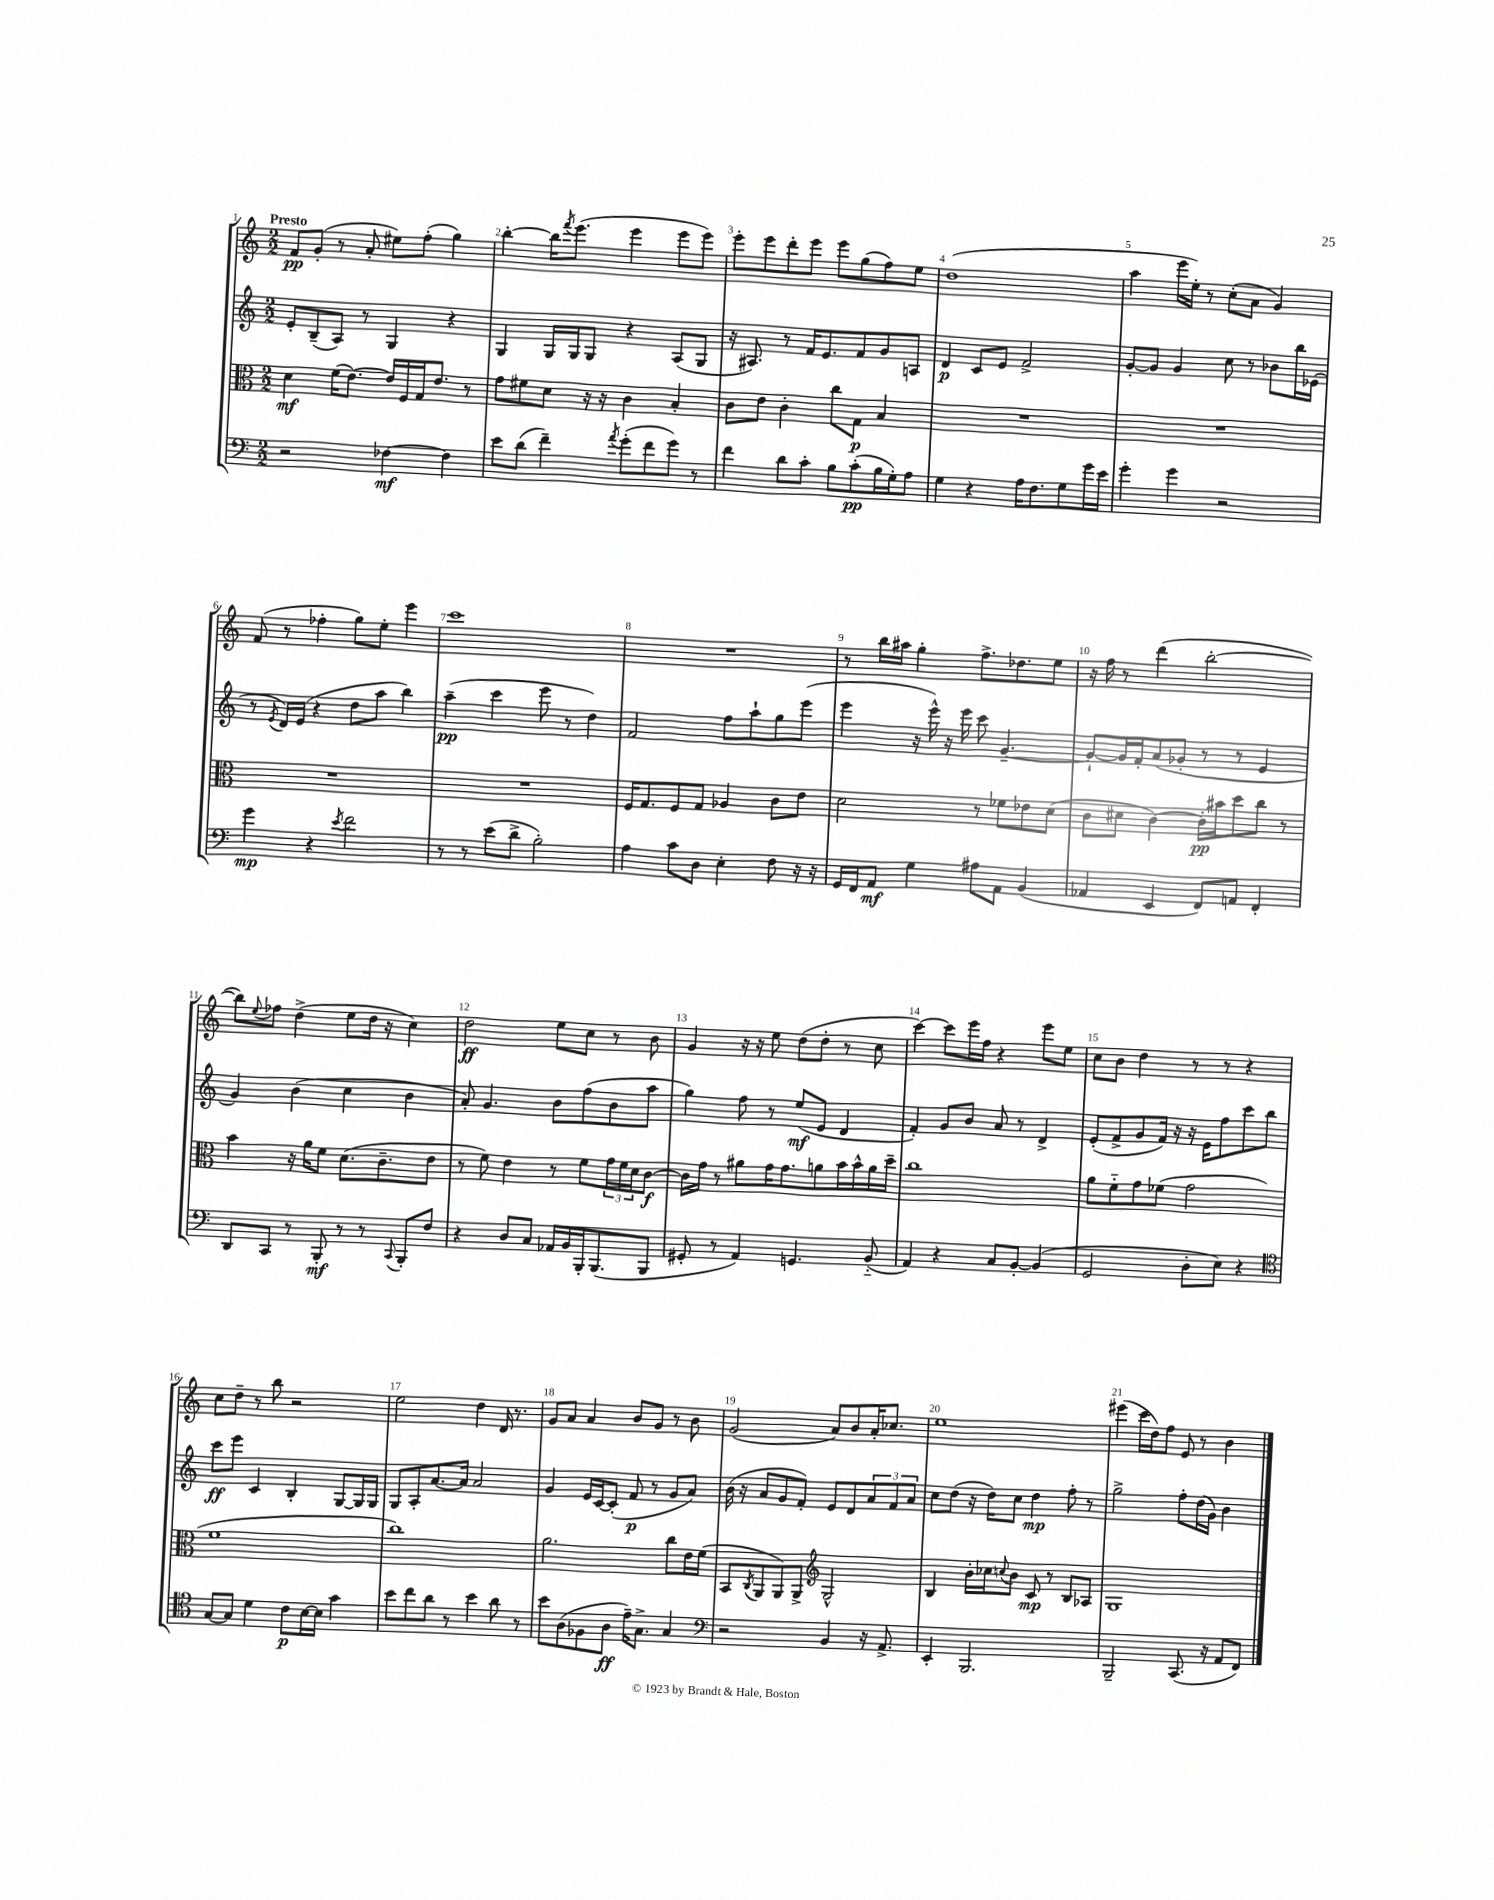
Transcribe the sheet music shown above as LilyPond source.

<<
\new StaffGroup <<
\new Staff = "s0" {
    \clef treble \key c \major \numericTimeSignature \time 2/2 \tempo "Presto"
    f'8\pp g'8-.( r8 a'8-. eis''8) f''8-.( g''4) |
    b''4~-. b''16 \acciaccatura { f'''8 } e'''8.( e'''4 e'''8 e'''8) |
    e'''8-. e'''8 d'''8-. e'''8 e'''8 g''8( f''8) e''8 |
    d''1( |
    a''4 e'''16 e''16-.) r8 c''8-.( a'8 g'4) |
    f'8( r8 fes''4-. g''8) e''8-. e'''4 |
    c'''1 |
    R1 |
    r8 b''16 ais''16 g''4-. f''8.-> des''8. e''8 |
    r16 f''16 r8 d'''4( b''2~-. |
    b''8) \appoggiatura { e''8 } fes''8 d''4->( e''8 d''16 r16 c''4) |
    d''2\ff e''8 c''8 r8 b'8 |
    g'4 r16 r16 e''8 d''8( d''8-. r8 c''8 |
    c'''4~) c'''8 e'''16 f''16 r4 e'''8 e''8 |
    c''8 b'8 d''4 r8 r8 r4 |
    c''8 d''8-- r8 b''8 r2 |
    e''2 d''4 d'16 r8. |
    g'8 a'8 a'4 b'8 g'8 r8 b'8 |
    g'2( a'8) b'8 a'16-. ces''8. |
    e''1 |
    eis'''4( c'''16 d''16) f''8 e'8 r8 b'4 \bar "|." |
}
\new Staff = "s1" {
    \clef treble \key c \major \numericTimeSignature \time 2/2
    e'8-. b8--( a8) r8 g4 r4 |
    g4 g16 g16 g8 r4 a8( g8 |
    r16 ais8.) r8 f'16 e'8. f'8 g'8 a8 |
    d'4\p c'8 e'8 f'2-> |
    g'8~-. g'8 g'4 c''8 r8 bes'8 b''16 ees'16( |
    r8 \acciaccatura { e'8 } d'16) e'16( r4 d''8 a''8 b''4) |
    a''4--\pp( c'''4 e'''8 r8 d''4) |
    f'2 f''8 a''8-! g''8 e'''8( |
    e'''4 r16 e'''16-^) r16 e'''16 c'''8 g'4.~-- |
    g'8~-! g'16 f'16-. a'8( ges'8-. r8 r8 e'4 |
    g'4) b'4( c''4 b'4 |
    a'8-.) g'4. b'8 f''8( b'8 a''8 |
    g''4) f''8 r8 e''8\mf( e'8 d'4 |
    f'4-.) g'8 b'8 a'8 r8 d'4-> |
    e'8-.( f'8-> g'8 f'16) r16 r16 e'16 f''8 c'''8 b''8 |
    c'''8\ff e'''8 c'4 b4-. g8~ g16 g16 |
    g8 a8-. a'8.~ a'16 a'2 |
    g'4 e'16 c'16~ c'8-.( f'8\p r8 g'8 a'8) |
    b'16( r16 a'8 g'8 f'8-.) e'8 d'8 \tuplet 3/2 { a'8 f'8 a'8 } |
    c''8 d''8( r16 d''16) c''8 d''4\mp f''8-. r8 |
    g''2-> f''8-. d''16( g'16) b'4 \bar "|." |
}
\new Staff = "s2" {
    \clef alto \key c \major \numericTimeSignature \time 2/2
    d'4\mf f'16( e'8.~) e'16 f16 g16 e'8. r8 |
    g'8 fis'8 d'8 r16 r16 c'4 b4-. |
    c'8 e'8 c'4-. c''8 g8\p b4 |
    R1 |
    R1 |
    R1 |
    R1 |
    f16 g8. f8 g8 aes4 c'8 e'8 |
    d'2 r8 fes'8 ees'8 d'8( |
    c'8 dis'8 c'4~) c'16-.\pp bis'16 d''8 c''8 r8 |
    b'4 r16 a'16 f'8 d'8.( c'8.-- e'8 |
    r8 f'8) e'4 r8 f'8 \tuplet 3/2 { g'16 f'16 d'16 } c'8~\f |
    c'16 g'16 r8 ais'8 g'16 g'8. a'8 b'16 b'16-^ a'16 d''16-- |
    c''1 |
    a'8 f'8-_ g'8 fes'8( g'2 |
    f'1 |
    c''1) |
    a'2. c''8 e'16 f'16( |
    b,8 \acciaccatura { c8 } a,8 a,8) a,8-> \clef treble g2-^ |
    b4 b'16-. ces''16 \appoggiatura { c''8 } b'8 c'8\mp r8 b8 aes8 |
    g1 \bar "|." |
}
\new Staff = "s3" {
    \clef bass \key c \major \numericTimeSignature \time 2/2
    r2 fes4~\mf fes4 |
    e'8 d'8( f'4--) \acciaccatura { a'8 } g'8-.( f'8 g'8) r8 |
    f'4 d'8 c'8-. b8 c'8-.\pp( b16 g16-.) a8 |
    g4 r4 a16 f8. g8 g'16 e'16 |
    g'4-. g'4 r2 |
    g'4\mp r4 \acciaccatura { e'8 } f'2 |
    r8 r8 e'8( d'8-> b2-.) |
    a4 c'8 d8 e4-. f8 r16 r16 |
    g,16 f,16 a,8\mf g4 ais8 a,8 b,4( |
    aes,4 e,4 f,8) a,8 f,4-. |
    d,8 c,8 r8 b,,8-.\mf r8 r8 \appoggiatura { c,8 } b,,8-. f8 |
    r4 d8 c8 aes,16 b,16 b,,16-. b,,8.( b,,8 |
    gis,8-. r8 a,4) g,4. b,8-_( |
    a,4) r4 c8 b,8~-. b,4( |
    g,2 d8-. e8) r4 |
    \clef tenor g8~ g8 d'4 c'8\p b16~ b16 g'4 |
    b'8 c''8 a'8 r8 b'4 a'8 r8 |
    b'8 a8( fes8 a8\ff e'16--) g8.-> g4 |
    \clef bass r2 b,4 r16 a,8.-> |
    e,4-. b,,2. |
    b,,2-- c,8.( r16 a,8 f,8) \bar "|." |
}
>>
>>
\layout { \context { \Score \override BarNumber.break-visibility = ##(#f #t #t) barNumberVisibility = #all-bar-numbers-visible } }
